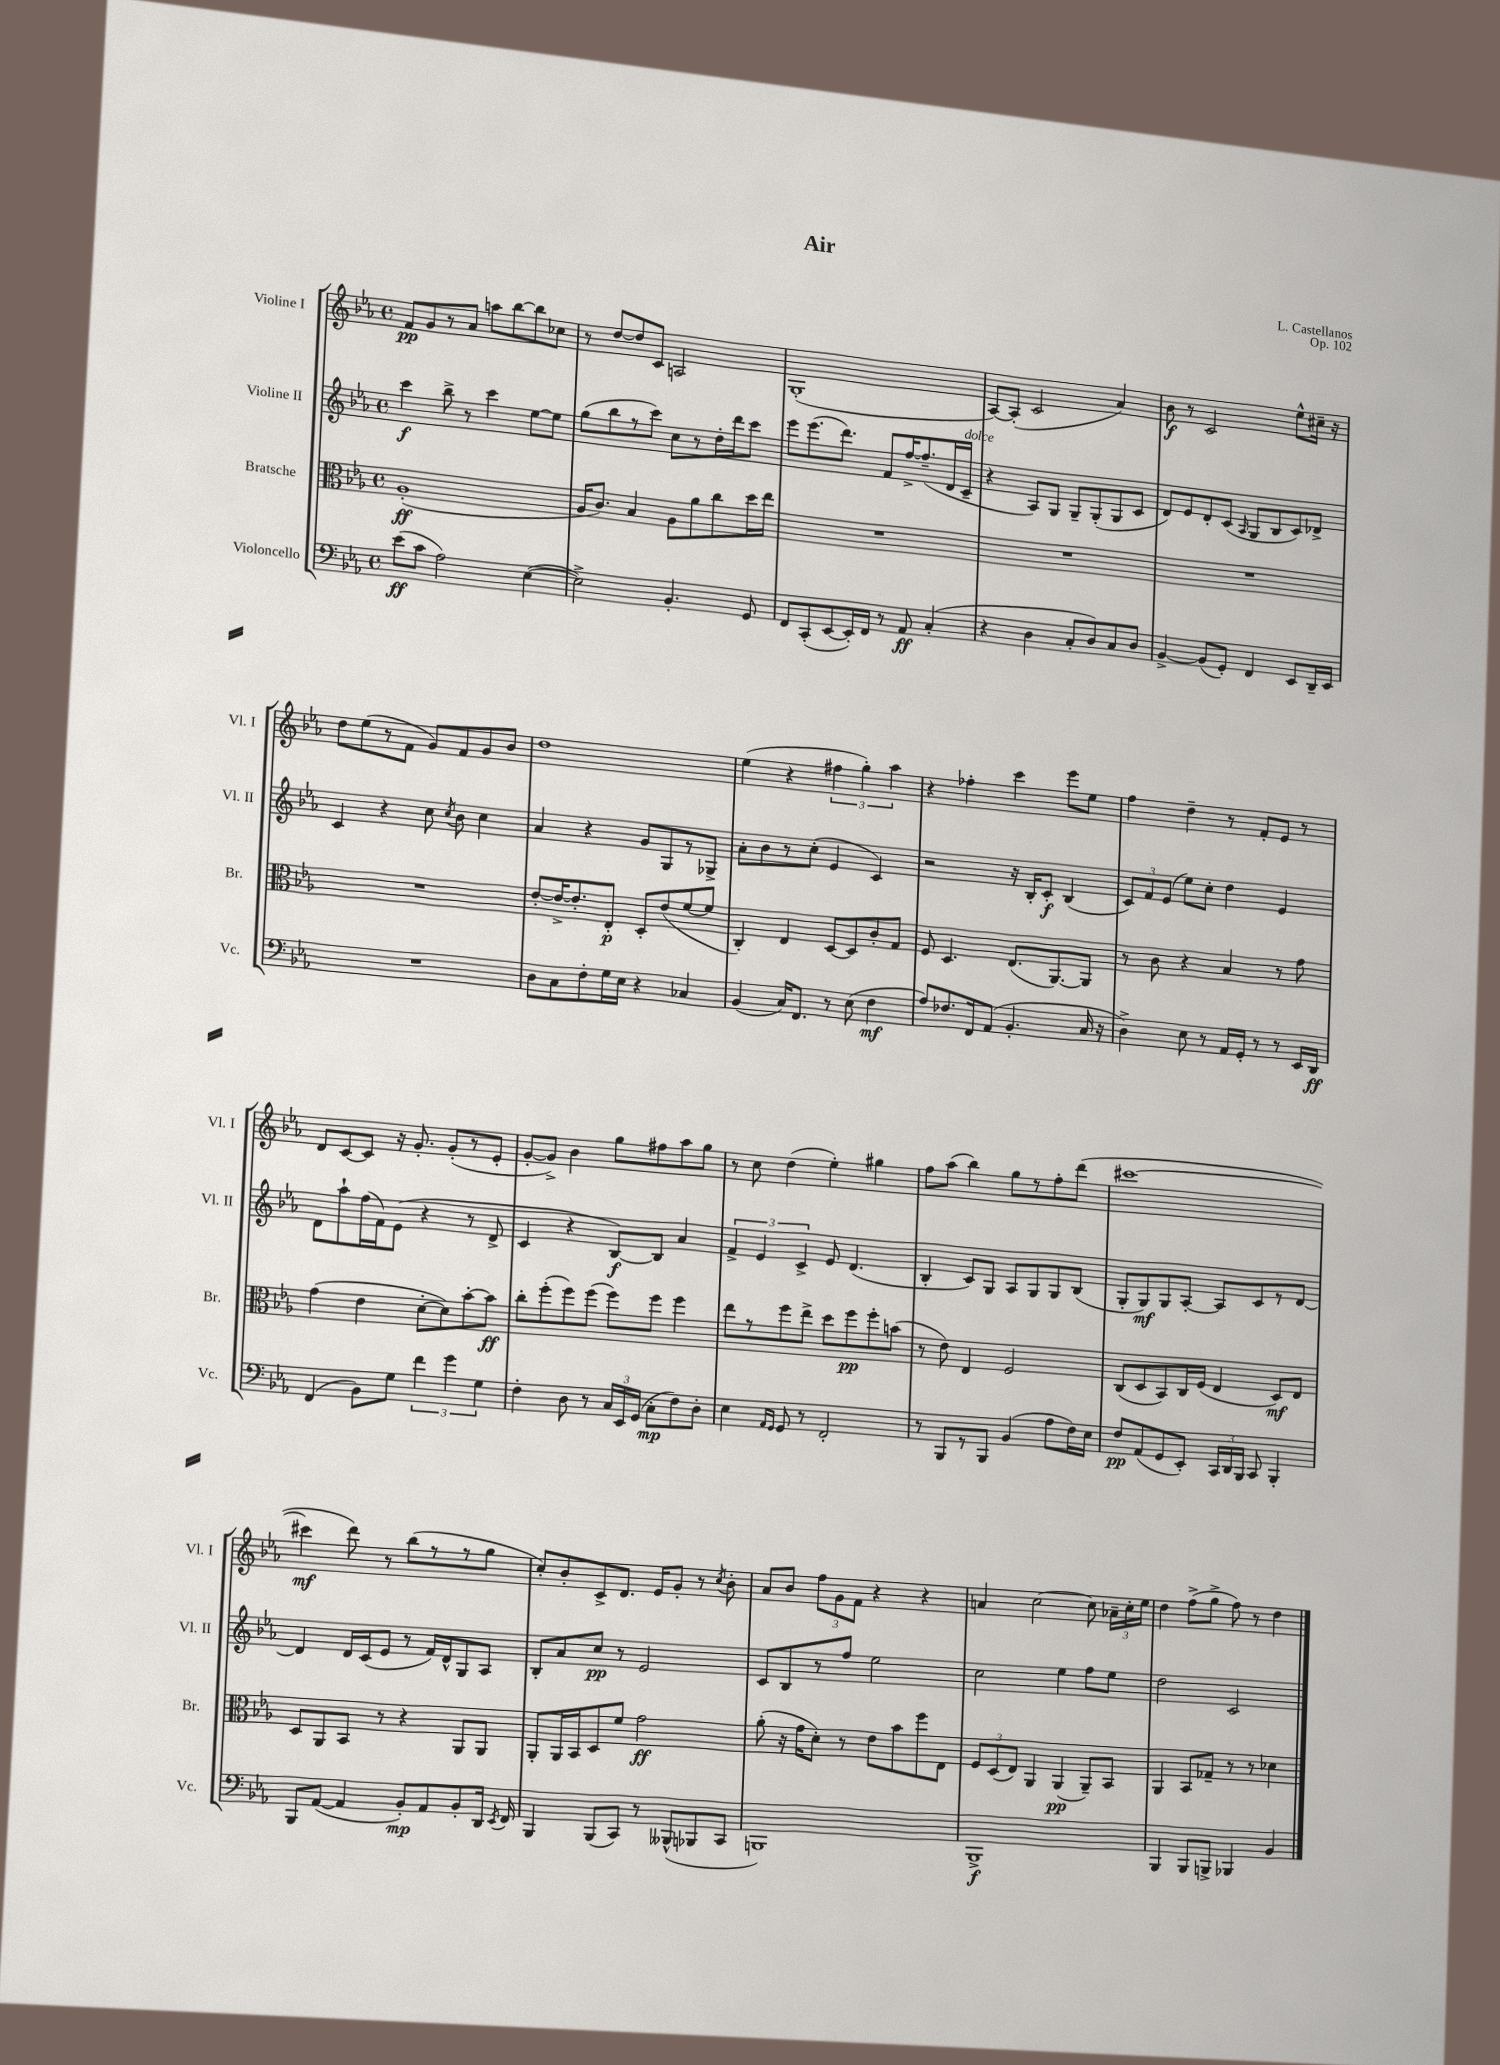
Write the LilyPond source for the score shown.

\header { title = "Air" composer = "L. Castellanos" opus = "Op. 102" }
<<
\new StaffGroup <<
\new Staff = "s0" \with { instrumentName = "Violine I" shortInstrumentName = "Vl. I" } {
    \clef treble \key ees \major \defaultTimeSignature \time 4/4
    \autoBeamOff f'8[\pp g'8 r8 aes'8] a''8[ bes''8~ bes''8 ces''8] |
    r8 d''8[~ d''8 c'8] a2 |
    g1-.( |
    aes8[~) aes8]-.( c'2 aes'4) |
    bes'8\f r8 c'2 ees''8[-^ cis''16]-- r16 |
    d''8[ ees''8( r8 f'8] g'8[) f'8 g'8 bes'8] |
    d''1 |
    ees''4( r4 \tuplet 3/2 { fis''4 g''4-.) aes''4 } |
    r4 fes''4-. c'''4 ees'''8[ ees''8] |
    f''4 d''4-- r8 f'8[-. ees'8] r8 |
    d'8[ c'8~ c'8] r16 g'8.-. g'8[-.( r8 ees'8]-. |
    g'8[~-. g'8]->) bes'4 g''8[ fis''8 aes''8 g''8] |
    r8 c''8 d''4( ees''4-.) gis''4 |
    f''8[ aes''8]( bes''4) g''8[ r8 f''8-. d'''8]( |
    cis'''1~ |
    cis'''4\mf d'''8) r8 bes''8[( r8 r8 g''8] |
    c''8[-.) bes'8-. c'8-> d'8.] ees'16[ g'8]-. r8 \acciaccatura { c''8 } bes'8-. |
    aes'8[ bes'8] \tuplet 3/2 { f''8[ g'8 f'8] } r4 r4 |
    a'4 c''2~ c''8 \tuplet 3/2 { aes'16[-- c''16-. ees''16] } |
    d''4 f''8[->( g''8]-> f''8) r8 d''4 \bar "|." |
}
\new Staff = "s1" \with { instrumentName = "Violine II" shortInstrumentName = "Vl. II" } {
    \clef treble \key ees \major \defaultTimeSignature \time 4/4
    \autoBeamOff c'''4\f bes''8-> r8 c'''4 ees''8[~ ees''8] |
    g''8[( bes''8 r8 c'''8]) c''8[ r8 d''16-. d'''16 c'''8] |
    ees'''8[ ees'''8.( d'''8.]) f'8[ f''16~-> f''8.--( d'16 c'16]--^\markup { \italic "dolce" } |
    r4 aes8[) g8] g8[-- g8-.( g8 c'8] |
    d'8[) ees'8 d'8-. c'8]( \grace { aes16 } g8[ bes8 c'8) des'8]-> |
    c'4 r4 c''8 \acciaccatura { c''8 } bes'8 c''4 |
    aes'4 r4 g'8[ g8 r8 ges8]-> |
    aes'8[-. bes'8 r8 c''8]-.( ees'4 c'4) |
    r2 r16 bes16[-. c'8]-.\f bes4( |
    \tuplet 3/2 { c'8[) f'8 ees'8]( } ees''8[) c''8]-. d''4 ees'4 |
    d'8[ aes''8-! f''16( f'16) ees'8]( r4 r8 d'8-> |
    c'4 r4 bes8[~\f) bes8] aes'4 |
    \tuplet 3/2 { f'4-> ees'4 c'4-> } ees'8 d'4.( |
    bes4-. c'8[) g8] aes8[ g8 g8 bes8]( |
    g8[-. g8\mf) g8 aes8]~-. aes8[ c'8 r8 d'8]~ |
    d'4 d'16[ c'16( ees'8] r8 f'16[) d'16-^ g8 aes8] |
    bes8[-. aes'8 c''8]\pp r8 ees'2 |
    c'8[ bes8 r8 f''8] ees''2 |
    c''2 ees''4 f''8[ ees''8] |
    d''2 c'2 \bar "|." |
}
\new Staff = "s2" \with { instrumentName = "Bratsche" shortInstrumentName = "Br." } {
    \clef alto \key ees \major \defaultTimeSignature \time 4/4
    \autoBeamOff aes1-.\ff( |
    aes16[ c'8.]) bes4 aes8[ aes'8 c''8 d''16 ees''16] |
    R1 |
    R1 |
    R1 |
    R1 |
    ees'8[~-. ees'16~-> ees'8.-. ees8]-.\p d8[-. ees'8( f'8~ f'8] |
    c4-.) ees4 d8[~ d8 c'8-. g8] |
    f8 d4. ees8.[( aes,8.~) aes,8] |
    r8 c'8 r4 bes4 r8 g'8 |
    g'4( ees'4 d'8[~-. d'8) bes'8~-. bes'8]\ff |
    c''8[-. f''8-.( f''8) f''8]( f''8[) f''8] f''4 |
    ees''8[ r8 f''8 ees''8]-> d''8[ f''8\pp f''8-. b'8]( |
    r8 ees'8) ees4 f2 |
    c8[( d8 bes,8) c16 f16]( ees4 d8[\mf) ees8] |
    d8[ aes,8 bes,8] r8 r4 aes,8[ aes,8] |
    aes,8[-. aes,16 bes,16 d8 f'8] g'2\ff |
    aes'8-.( r16 g'16[ d'8]-.) r8 ees'8[ bes'8 f''8 ees8] |
    \tuplet 3/2 { f8[ d8( ees8]) } aes,4 aes,4\pp( aes,8[--) bes,8] |
    aes,4 bes,8[ ges8]-- r8 r8 des'4 \bar "|." |
}
\new Staff = "s3" \with { instrumentName = "Violoncello" shortInstrumentName = "Vc." } {
    \clef bass \key ees \major \defaultTimeSignature \time 4/4
    \autoBeamOff ees'8[\ff( c'8] aes2) ees4~( |
    ees2->) bes,4.-. g,8 |
    f,8[ c,8-.( ees,8~ ees,16-.) f,16] r8 aes,8\ff c4-.( |
    r4 d4 c8[-. d8) c8 d8] |
    bes,4~-> bes,8[( g,8]-.) f,4 ees,8[ d,16-- ees,16] |
    R1 |
    d8[ c8 f8-. g16 ees16] r4 ces4 |
    bes,4( c16[) f,8.] r8 ees8( f4\mf |
    aes8[) fes8. f,16 aes,8]( bes,4.-. c16 r16 |
    d4->) ees8 r8 aes,16[ g,16]-. r8 r8 ees,16[ d,16]\ff |
    f,4( bes,8[) g8] \tuplet 3/2 { f'4 g'4 g4 } |
    f4-. d8 r8 \tuplet 3/2 { c16[ ees,16 g,16]( } c8[-.\mp f8) d8]-. |
    ees4 \grace { aes,16[ g,16] } g,8 r8 f,2-. |
    r8 bes,,8[ r8 bes,,8] bes,4( aes8[ f16) ees16] |
    f8[\pp aes,8( g,8 ees,8]-.) \tuplet 3/2 { c,16[ d,16 bes,,16] } c,8 bes,,4-. |
    bes,,8[ aes,8]~( aes,4 bes,8[-.\mp) aes,8 bes,8-. d,16] \acciaccatura { ees,8 } f,16 |
    bes,,4 bes,,8[( c,8]) r8 beses,,8[-^( bes,,8 c,8] |
    b,,1) |
    bes,,1->\f |
    bes,,4 bes,,8[ b,,8]-> bes,,4 bes,4 \bar "|." |
}
>>
>>
\layout { \context { \Score \remove "Bar_number_engraver" } }
